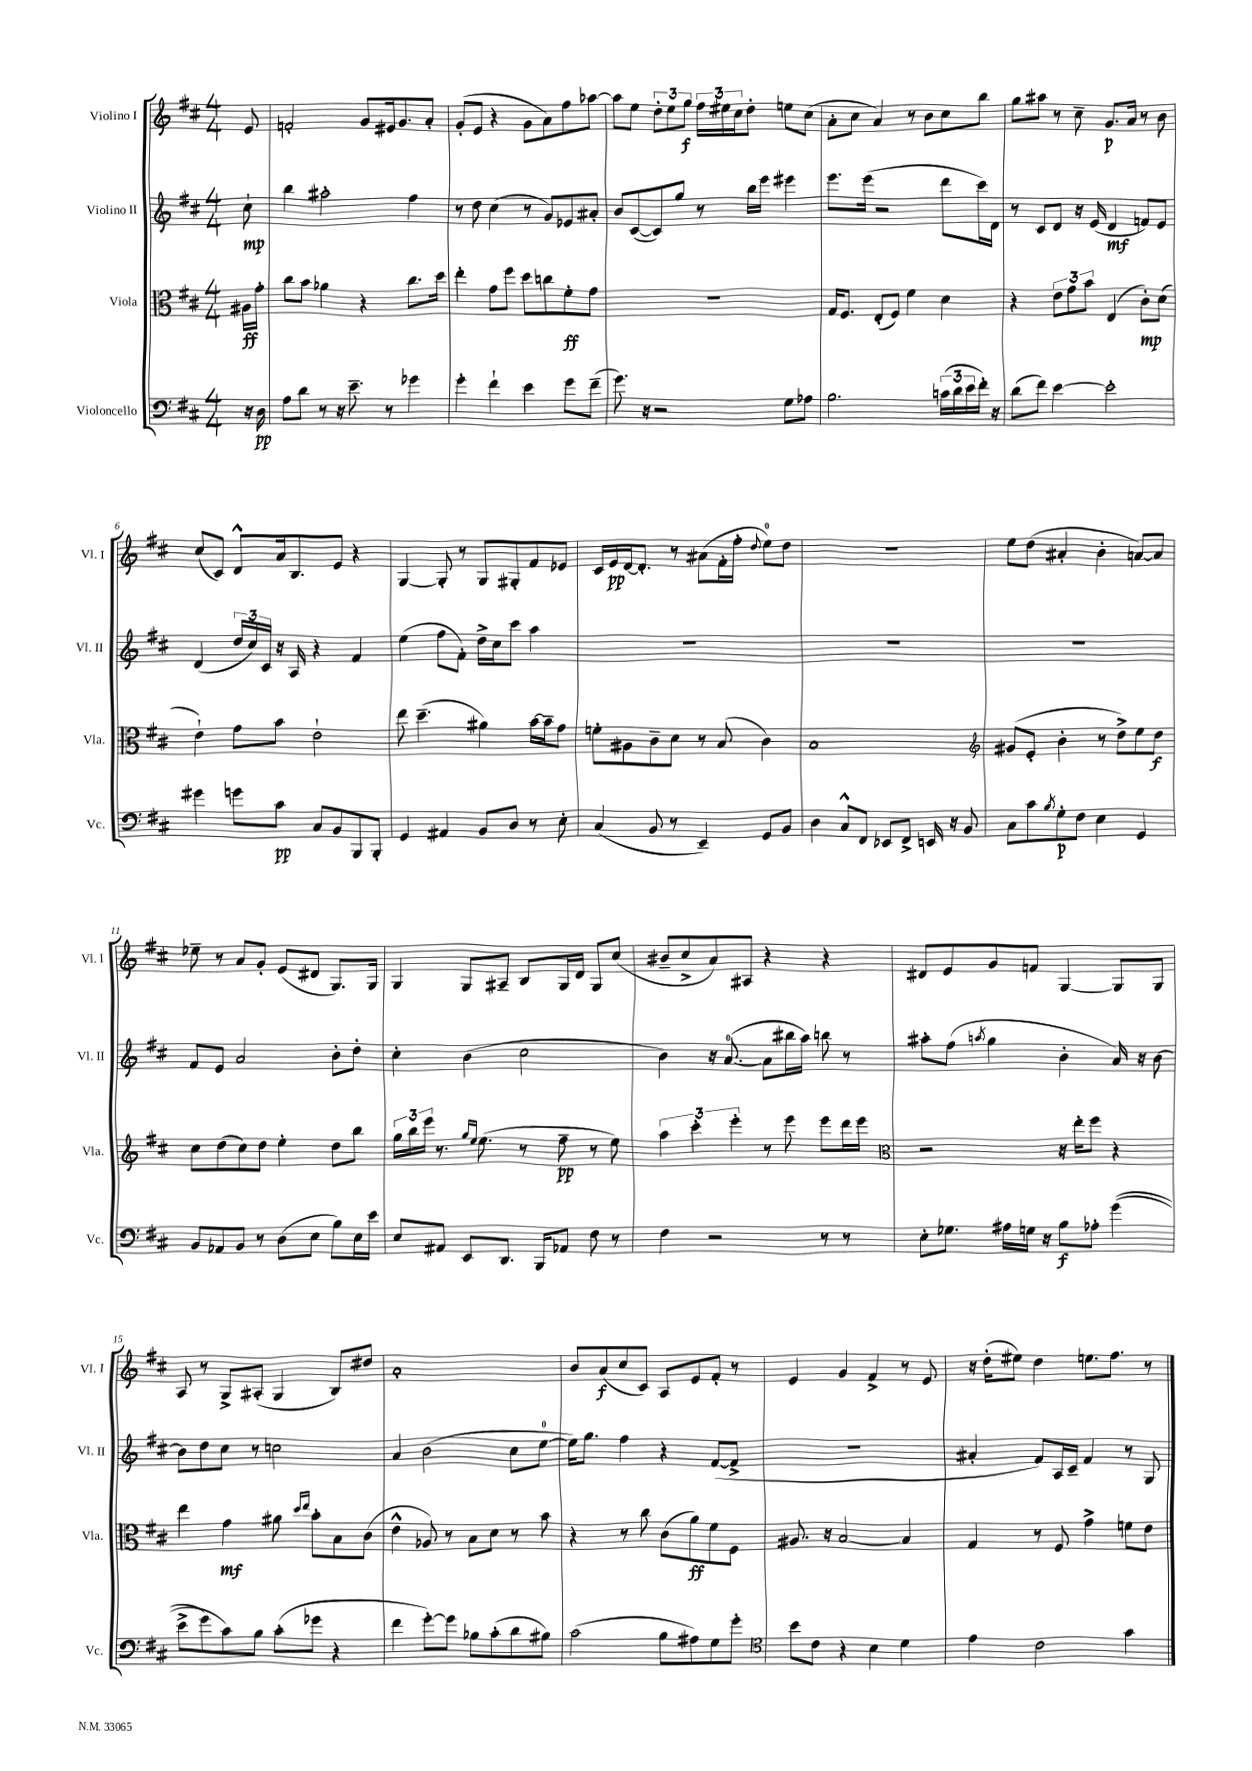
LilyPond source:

<<
\new StaffGroup <<
\new Staff = "s0" \with { instrumentName = "Violino I" shortInstrumentName = "Vl. I" } {
    \clef treble \key d \major \numericTimeSignature \time 4/4 \partial 8
    e'8 |
    f'2-. g'8 eis'16 g'8. a'8-. |
    g'8-.( e'8 r4 g'8 a'8) fis''8 aes''8~ |
    aes''8 e''8 \tuplet 3/2 { d''8-. e''8 g''8\f } \tuplet 3/2 { fis''16 eis''16 cis''16 } d''8-. e''8 cis''8( |
    a'8-. cis''8 a'4) r8 b'8 cis''8 b''8 |
    g''8 ais''8 r8 cis''8-- g'8.\p a'16 r8 b'8 |
    cis''8( cis'8) d'8-^ a'16 b8. e'8 r4 |
    g4~ g8-. r8 g8 gis8-. fis'8 ees'8 |
    cis'16 e'16\pp d'16~ d'8.-. r8 ais'8( fis'16-. fis''16-. \appoggiatura { d''8 } e''8-0) d''8 |
    R1 |
    e''8 d''8( ais'4-. b'4-. a'8~) a'8 |
    ees''8-- r8 a'8 g'8-. e'8( dis'8 g8.) g16 |
    g4 g8 ais8-- b8 g16 d'16 g8 cis''8( |
    bis'8-- cis''8-> a'8) ais8 r4 r4 |
    dis'8 e'8 g'8 f'8 g4~ g8 g8 |
    a8 r8 g8-> ais8-.( g4 b8) dis''8 |
    a'1-. |
    b'8 a'8\f( cis''8 cis'8) a8 e'8 fis'8-. r8 |
    e'4 g'4 fis'4-> r8 e'8 |
    r16 d''16-.( eis''8) d''4 e''8. fis''8. r8 \bar "|." |
}
\new Staff = "s1" \with { instrumentName = "Violino II" shortInstrumentName = "Vl. II" } {
    \clef treble \key d \major \numericTimeSignature \time 4/4 \partial 8
    cis''8-!\mp |
    b''4 ais''2-. fis''4 |
    r8 d''8 cis''4( r8 g'8) ees'8 ais'8-. |
    b'8 cis'8~( cis'8) g''8 r8 b''16 e'''16 eis'''4 |
    e'''8. e'''16( r2 d'''8 cis'''16) d'16 |
    r8 cis'8 d'8 r16 e'16( d'4\mf f'8) e'8 |
    d'4( \tuplet 3/2 { d''16 cis''16) cis'16 } r16 a16 r4 fis'4 |
    e''4( fis''8 fis'8-.) d''16-> cis''16 cis'''8 a''4 |
    R1 |
    R1 |
    R1 |
    fis'8 e'8 a'2 b'8-. d''8-. |
    cis''4-. b'4( cis''2 |
    b'4) r16 a'8.-0~( a'8 bis''16 a''16) b''8 r8 |
    ais''8-. fis''8( \acciaccatura { a''8 } g''4 b'4-. a'16) r16 b'8~ |
    b'8 d''8 cis''8 r8 c''2 |
    a'4 b'2( cis''8 e''8-0~ |
    e''16) g''8. fis''4 r4 fis'8~( fis'8-> |
    R1 |
    ais'4-. fis'8) a16 cis'16-- fis'4 r8 g8 \bar "|." |
}
\new Staff = "s2" \with { instrumentName = "Viola" shortInstrumentName = "Vla." } {
    \clef alto \key d \major \numericTimeSignature \time 4/4 \partial 8
    ais16\ff g'16-. |
    cis''8 b'8 aes'4 r4 cis''8. d''16 |
    e''4-. g'8 fis''8 d''8 c''8 fis'8-.\ff g'8 |
    R1 |
    g16 fis8. e8-.( fis8) fis'4 d'4 |
    r4 \tuplet 3/2 { e'8 g'8 b'8 } e4( cis'8-.\mp) d'8( |
    e'4-!) g'8 b'8 e'2-! |
    e''8 d''4.--( ais'4) b'16~ b'16-- g'8 |
    f'8-. ais8 cis'8-- d'8 r8 b8( cis'4) |
    b1 |
    \clef treble gis'8( e'8-. b'4-. r8 d''8->) e''8 d''8\f |
    cis''8 d''8( cis''8) d''8 e''4-. d''8 b''8 |
    \tuplet 3/2 { g''16 b''16 e'''16 } r8. \grace { g''16 e''16 } e''8.( r8 fis''8--\pp r8 e''8) |
    \tuplet 3/2 { a''4 cis'''4-. e'''4-. } r8 e'''8 e'''8 d'''16 e'''16 |
    \clef alto r2 r16 e''16-. fis''8 r4 |
    e''4 g'4\mf ais'8 \grace { d''16 e''16 } b'8-. b8 cis'8( |
    e'4-^ aes8) r8 b8 d'8 r8 b'8 |
    r4 r8 cis''8 cis'8( a'8\ff) fis'8 fis8 |
    ais8. r16 b2~ b4 |
    g4 r8 fis8 g'4-> f'8 e'8 \bar "|." |
}
\new Staff = "s3" \with { instrumentName = "Violoncello" shortInstrumentName = "Vc." } {
    \clef bass \key d \major \numericTimeSignature \time 4/4 \partial 8
    r16 d16\pp |
    a8 d'8 r8 r16 e'8.-- r8 ges'4 |
    g'4-. fis'4-! e'4 g'8 fis'8--( |
    g'8.) r16 r2 g8 aes8 |
    b2. \tuplet 3/2 { c'16( d'16 e'16 } fis'16-.) r16 |
    d'8( fis'8) e'4~ e'2-. |
    gis'4 g'8 cis'8\pp cis8 b,8 b,,8 b,,8-. |
    g,4 ais,4 b,8 d8 r8 e8-. |
    cis4( b,8 r8 e,4--) g,8 b,8 |
    d4 cis8-^ fis,8 ees,8 fis,8-> e,16 r16 b,8 |
    cis8 cis'8 \acciaccatura { b8 } g8-.\p fis8 e4 g,4 |
    b,8 aes,8 b,8 r8 d8( e8 b8) e16 e'16 |
    e8 ais,8 e,8 d,8. b,,16 aes,8 fis8 r8 |
    fis4 r2 r8 r8 |
    e8-. ges8. ais16 g16 r16 b8\f aes8-. g'4(\( |
    e'8-> g'8) cis'8\) b8 cis'8-.( ges'8 r4 |
    fis'4 g'8~-.) g'8 bes8 cis'8-.( d'8 bis8) |
    cis'2( b8 ais8) g8 g'8-. |
    \clef tenor b'8 cis'8 r4 b4 d'4 |
    e'4 cis'2 g'4 \bar "|." |
}
>>
>>
